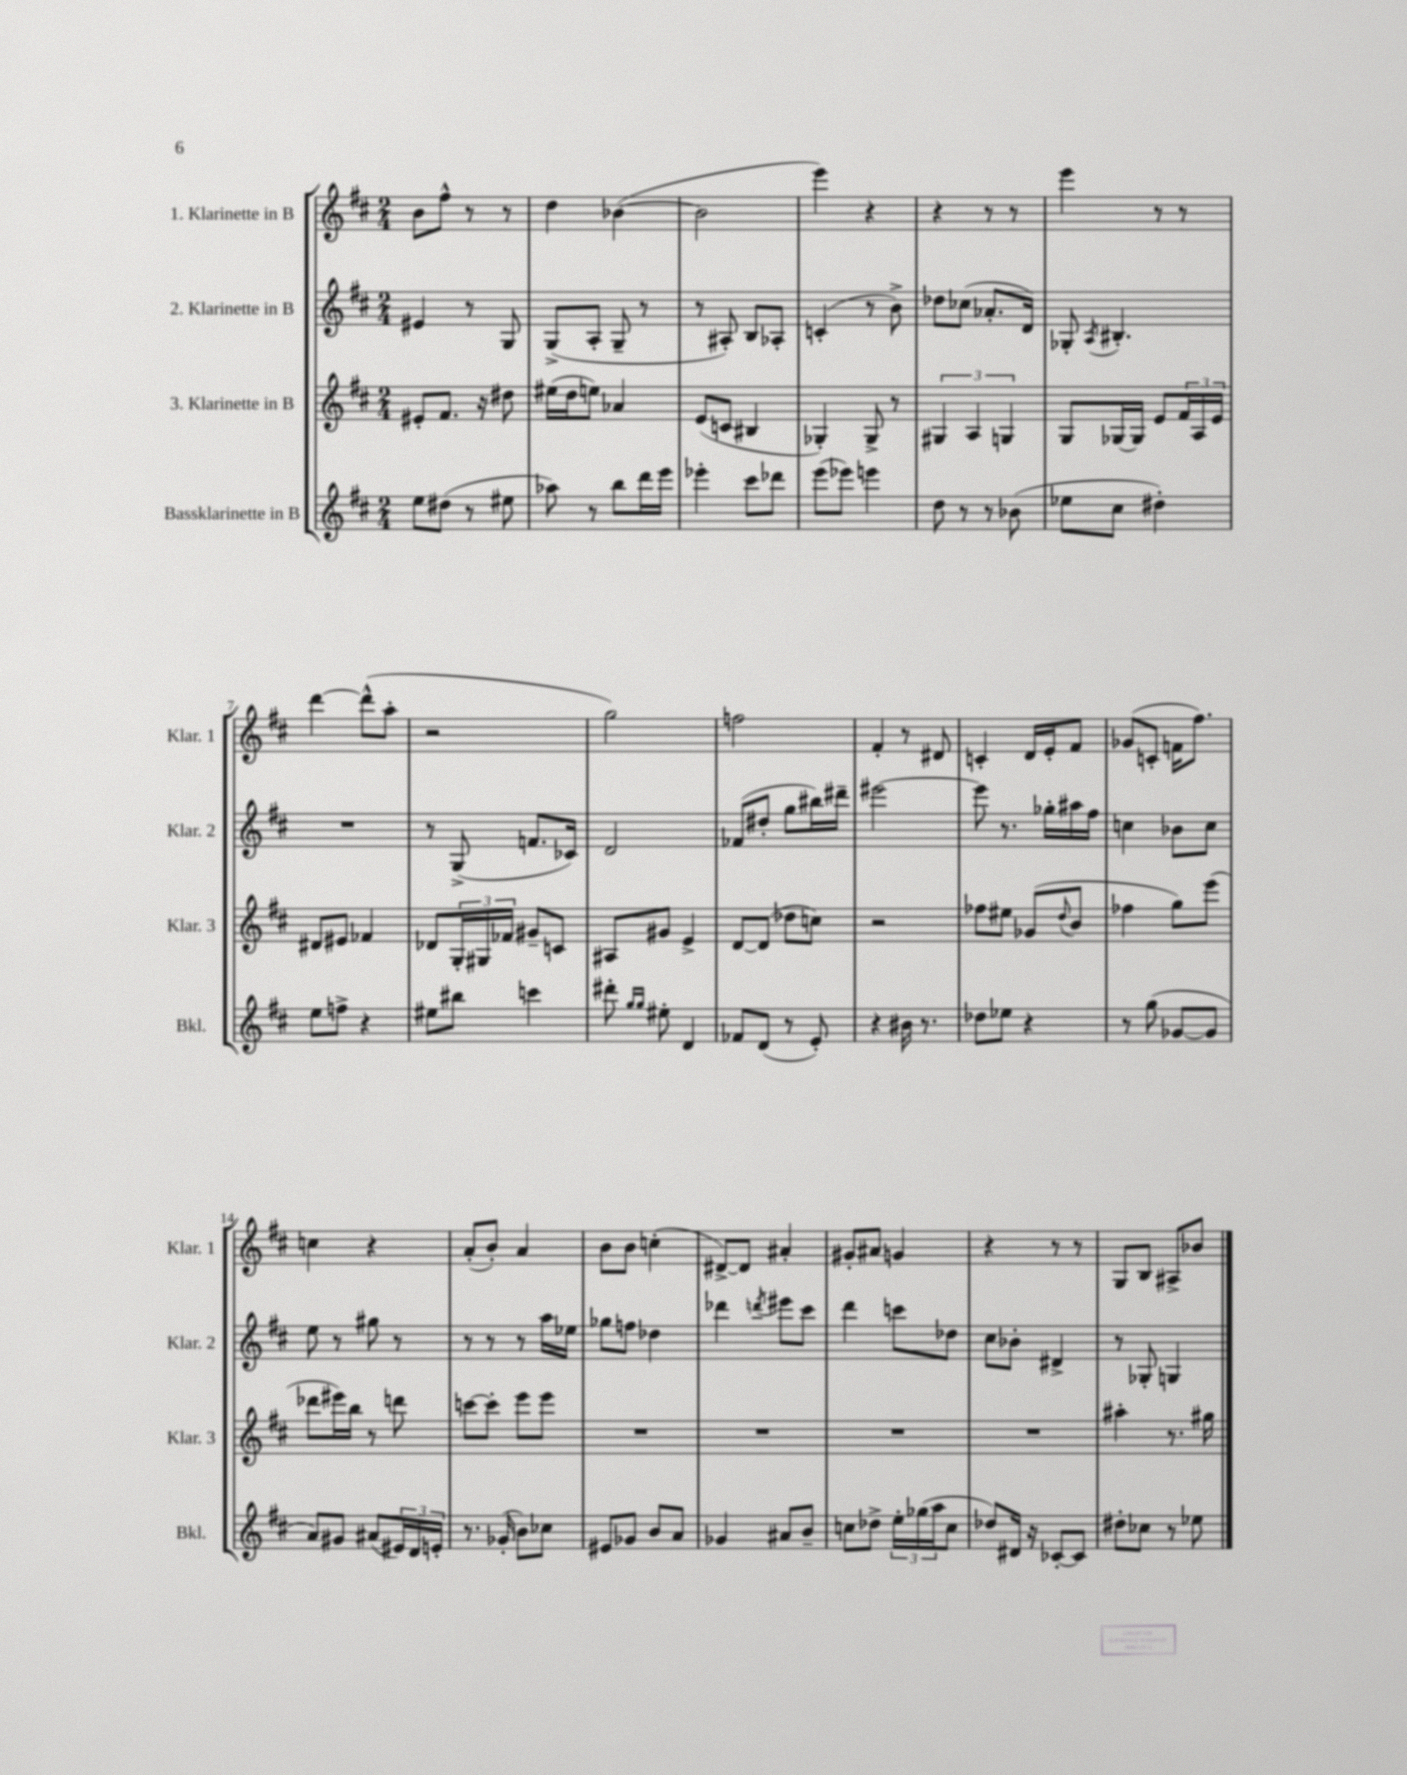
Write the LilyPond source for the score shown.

<<
\new StaffGroup <<
\new Staff = "s0" \with { instrumentName = "1. Klarinette in B" shortInstrumentName = "Klar. 1" } {
    \clef treble \key d \major \numericTimeSignature \time 2/4
    b'8 fis''8-^ r8 r8 |
    d''4 bes'4~( |
    bes'2 |
    e'''4) r4 |
    r4 r8 r8 |
    e'''4 r8 r8 |
    d'''4~ d'''8-^( a''8-. |
    r2 |
    g''2) |
    f''2 |
    fis'4-. r8 dis'8 |
    c'4-. d'16 e'16-. fis'8 |
    ges'8( c'8-. f'16 fis''8.) |
    c''4 r4 |
    a'8-.( b'8-.) a'4 |
    b'8 b'8 c''4-.( |
    dis'8~->) dis'8 ais'4-. |
    gis'8-. ais'8 g'4 |
    r4 r8 r8 |
    g8 b8 ais8-> bes'8 \bar "|." |
}
\new Staff = "s1" \with { instrumentName = "2. Klarinette in B" shortInstrumentName = "Klar. 2" } {
    \clef treble \key d \major \numericTimeSignature \time 2/4
    eis'4 r8 g8 |
    g8->( a8-. g8-- r8 |
    r8 ais8-.) b8 aes8-. |
    c'4-.( r8 b'8->) |
    des''8 ces''8( aes'8.-. d'16) |
    ges8-. \acciaccatura { a8 } bis4.-. |
    R2 |
    r8 g8->( f'8. ces'16) |
    d'2 |
    fes'8( dis''8-. g''8 bis''16) dis'''16-- |
    eis'''2~ |
    eis'''8 r8. ges''16-. ais''16 fis''16 |
    c''4 bes'8 c''8 |
    e''8 r8 gis''8 r8 |
    r8 r8 r8 a''16 ees''16 |
    ges''8 f''8 des''4 |
    des'''4 \acciaccatura { d'''8 } eis'''8 cis'''8 |
    d'''4 c'''8 des''8 |
    cis''8 bes'8-. dis'4-> |
    r8 ges8-. g4 \bar "|." |
}
\new Staff = "s2" \with { instrumentName = "3. Klarinette in B" shortInstrumentName = "Klar. 3" } {
    \clef treble \key d \major \numericTimeSignature \time 2/4
    eis'8-. fis'8. r16 dis''8 |
    eis''16( d''16 e''8) aes'4 |
    e'8( c'8 bis4 |
    ges4-.) ges8-> r8 |
    \tuplet 3/2 { gis4 a4 g4 } |
    g8 ges16~ ges16 e'8 \tuplet 3/2 { fis'16 a16 e'16 } |
    dis'8 eis'8 fes'4 |
    des'8 \tuplet 3/2 { g16-. gis16 fes'16 } gis'8-- c'8 |
    ais8 gis'8 e'4-> |
    d'8~ d'8( des''8 c''8) |
    r2 |
    fes''8 eis''8 ges'8( \appoggiatura { d''8 } b'8 |
    fes''4 g''8) e'''8( |
    des'''8 eis'''16) b''16 r8 d'''8 |
    c'''8~ c'''8-. e'''8 e'''8 |
    R2 |
    R2 |
    R2 |
    R2 |
    ais''4-. r8. gis''16 \bar "|." |
}
\new Staff = "s3" \with { instrumentName = "Bassklarinette in B" shortInstrumentName = "Bkl." } {
    \clef treble \key d \major \numericTimeSignature \time 2/4
    e''8 dis''8( r8 eis''8 |
    aes''8) r8 b''8 d'''16 e'''16 |
    ees'''4-. cis'''8 des'''8 |
    e'''8( ees'''8) e'''4 |
    d''8 r8 r8 bes'8( |
    ees''8 cis''8 dis''4-.) |
    e''8 f''8-> r4 |
    eis''8 bis''8 c'''4 |
    dis'''8-. \grace { g''16 g''16 } eis''8-. d'4 |
    fes'8 d'8( r8 e'8-.) |
    r4 bis'16 r8. |
    des''8 ees''8 r4 |
    r8 g''8( ges'8~ ges'8 |
    a'8) gis'8 ais'8( \tuplet 3/2 { eis'16) d'16 e'16-. } |
    r8. ges'16-.( b'8) ces''8 |
    eis'8 ges'8 b'8 a'8 |
    ges'4 ais'8 b'8-- |
    c''8 des''8-> \tuplet 3/2 { e''16-. ges''16( a''16 } c''8 |
    des''8) dis'16 r16 ces'8~-. ces'8 |
    dis''8-. ces''8 r8 ees''8 \bar "|." |
}
>>
>>
